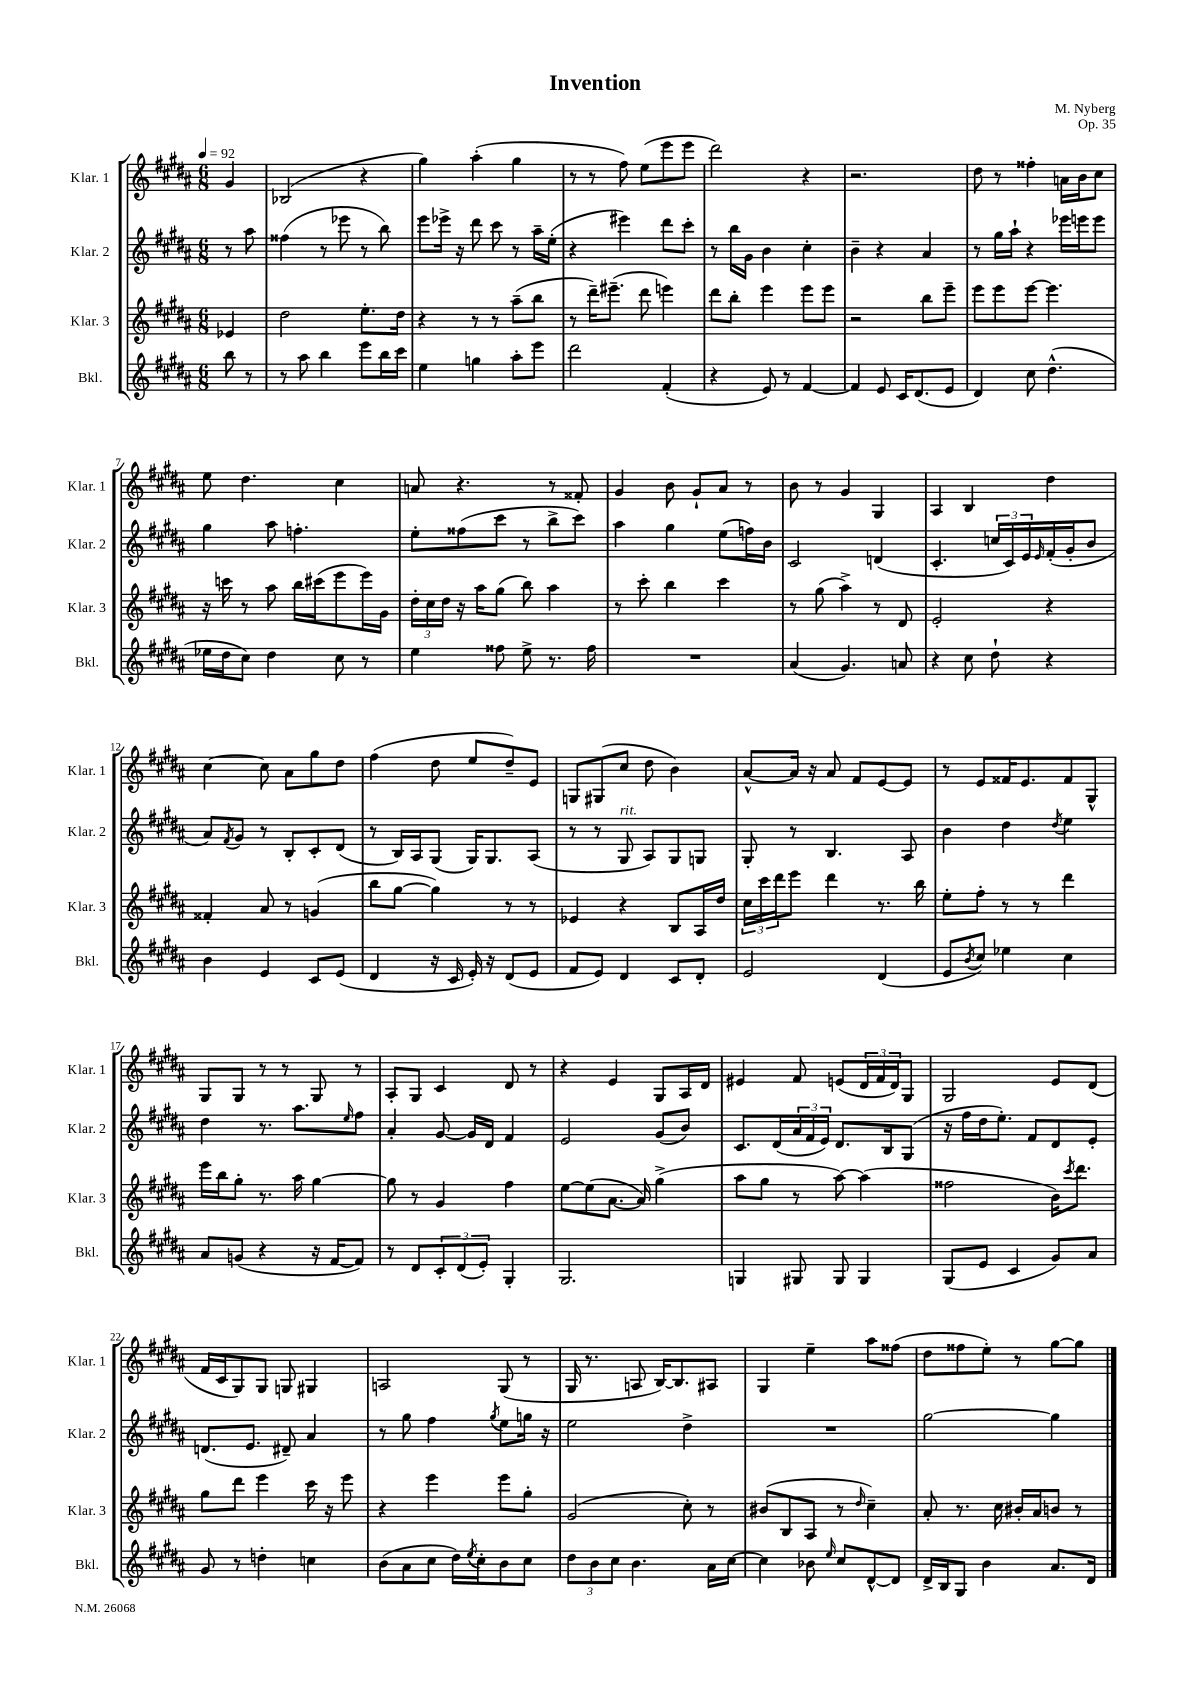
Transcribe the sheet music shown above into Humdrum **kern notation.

**kern	**kern	**kern	**kern
*part4	*part3	*part2	*part1
*staff4	*staff3	*staff2	*staff1
*I"Bkl.	*I"Klar. 3	*I"Klar. 2	*I"Klar. 1
*I'Bkl.	*I'Klar. 3	*I'Klar. 2	*I'Klar. 1
*clefG2	*clefG2	*clefG2	*clefG2
*k[f#c#g#d#a#]	*k[f#c#g#d#a#]	*k[f#c#g#d#a#]	*k[f#c#g#d#a#]
*M6/8	*M6/8	*M6/8	*M6/8
*MM92	*MM92	*MM92	*MM92
=	=	=	=
8bb\	4e-X/	8r	4g#/
8r	.	8aa#\	.
=1	=1	=1	=1
8r	2dd#\	(4ff##X\	(2B-X/
8aa#\	.	.	.
4bb\	.	8r	.
.	.	8eee-X\	.
8eee\L	8.ee'\L	8r	4r
16bb\L	.	8bb\)	.
16ccc#\JJ	16dd#\Jk	.	.
=2	=2	=2	=2
4ee\	4r	8eee\L	4gg#\)
.	.	16eee-X^\Jk	.
.	.	16r	.
4ggn\	8r	8ddd#\	(4aa#'\
.	8r	8ccc#\	.
8aa#'\L	(8aa#~\L	8r	4gg#\
8eee\J	8bb\J	16aa#~\LL	.
.	.	(16ee'\JJ	.
=3	=3	=3	=3
2ddd#\	8r	4r	8r
.	16ddd#~\KL)	.	8r
.	(8.eee#X~\J	.	.
.	.	4eee#X\)	8ff#\)
.	8ddd#\	.	(8ee\L
(4f#'/	4eeen\)	8ddd#\L	8eee\
.	.	8ccc#'\J	8eee\J
=4	=4	=4	=4
4r	8ddd#\L	8r	2ddd#\)
.	8bb'\J	16bb\LL	.
.	.	16g#\JJ	.
8e/)	4eee\	4b\	.
8r	.	.	.
[4f#/	8eee\L	4cc#'\	4r
.	8eee\J	.	.
=5	=5	=5	=5
4f#/]	2r	4b~\	2.r
8e/	.	4r	.
16c#/KL	.	.	.
(8.d#/	.	.	.
.	8bb\L	4a#/	.
8e/J	8eee~\J	.	.
=6	=6	=6	=6
4d#/)	8eee\L	8r	8dd#\
.	8eee\	16gg#\LL	8r
.	.	16aa#`\JJ	.
8cc#\	[8eee\J	4r	4ff##X'\
(4.dd#^^\	4.eee\]	.	.
.	.	16eee-X\LL	16an\LL
.	.	16eeen\J	16b\J
.	.	8eee\J	8cc#\J
!!LO:LB:g=z
=7	=7	=7	=7
16ee-X\LL	16r	4gg#\	8ee\
16dd#\J	16cccn\	.	.
8cc#\J)	8r	.	4.dd#\
4dd#\	8aa#\	8aa#\	.
.	16bb\LL	4.ffn'\	.
.	(16ccc#X\J	.	.
8cc#\	8eee\	.	4cc#\
8r	16eee\L)	.	.
.	16g#\JJ	.	.
=8	=8	=8	=8
4ee\	24dd#'\LL	8ee'\L	8an/
.	24cc#\	.	.
.	24dd#\JJ	.	.
.	16r	(8ff##X\	4.r
.	16aa#\KL	.	.
8ff##X\	(8gg#\J	8ccc#\J	.
8ee^\	8bb\)	8r	.
8.r	4aa#\	8bb^\L	8r
.	.	8ccc#\J)	8f##X'/
16ff##\	.	.	.
=9	=9	=9	=9
2.r	8r	4aa#\	4g#/
.	8ccc#'\	.	.
.	4bb\	4gg#\	8b\
.	.	.	8g#`/L
.	4ccc#\	(8ee\L	8a#/J
.	.	16ffn\L)	8r
.	.	16b\JJ	.
=10	=10	=10	=10
(4a#/	8r	2c#/	8b\
.	(8gg#\	.	8r
4.g#/)	4aa#^\)	.	4g#/
.	8r	(4dn/	4G#/
8an/	8d#/	.	.
=11	=11	=11	=11
4r	2e'/	4.c#'/	4A#/
8cc#\	.	.	4B/
8dd#`\	.	24ccn/LL	.
.	.	24c#/)	.
.	.	24e/	.
.	.	16qqe/	.
4r	4r	(16f#'/	4dd#\
.	.	16g#'/J	.
.	.	8b/J	.
!!LO:LB:g=z
=12	=12	=12	=12
4b\	4f##X'/	8a#/L)	[4cc#\
.	.	8qf#/	.
.	.	8g#/J	.
4e/	8a#/	8r	8cc#\]
.	8r	8B'/L	8a#\L
8c#/L	(4gn/	8c#'/	8gg#\
(8e/J	.	(8d#/J	8dd#\J
=13	=13	=13	=13
4d#/	8bb\L	8r	(4ff#\
.	[8gg#\J	16B/LL)	.
.	.	16A#/J	.
16r	4gg#\])	(8G#/J	8dd#\
16c#/	.	.	.
16e'/)	.	16G#/KL)	8ee/L
16r	.	8.G#/	.
(8d#/L	8r	.	8dd#~/)
8e/J	8r	(8A#/J	8e/J
=14	=14	=14	=14
8f#/L	4e-X/	8r	8Gn/L
8e/J)	.	8r	(8G#X/
!	!	!LO:TX:a:i:t=rit.	!
4d#/	4r	8G#/	8cc#/J
.	.	8A#/L)	8dd#\
8c#/L	8B/L	8G#/	4b\)
8d#'/J	16A#/L	8Gn/J	.
.	16dd#/JJ	.	.
=15	=15	=15	=15
2e/	24cc#\LL	8G#'/	[8a#^^/L
.	24ccc#\	.	.
.	24ddd#\J	.	.
.	8eee\J	8r	16a#/Jk]
.	.	.	16r
.	4ddd#\	4.B/	8a#/
.	.	.	8f#/L
(4d#/	8.r	.	[8e/
.	.	8A#/	8e/J]
.	16bb\	.	.
=16	=16	=16	=16
8e/L	8ee'\L	4b\	8r
8qb/	.	.	.
8cc#/J)	8ff#'\J	.	8e/L
4ee-X\	8r	4dd#\	16f##X/K
.	.	.	8.e/
.	8r	.	.
.	.	8qdd#/	.
4cc#\	4ddd#\	4ee\	8f##/
.	.	.	8G#^^/J
!!LO:LB:g=z
=17	=17	=17	=17
8a#/L	16eee\LL	4dd#\	8G#/L
.	16bb\J	.	.
(8gn/J	8gg#'\J	.	8G#/J
4r	8.r	8.r	8r
.	.	.	8r
.	16aa#\	8.aa#\L	.
16r	[4gg#\	.	8G#/
[16f#/KL	.	.	.
.	.	16qqee/	.
8f#/J])	.	8ff#\J	8r
=18	=18	=18	=18
8r	8gg#\]	4a#'/	8A#'/L
8d#/L	8r	.	8G#/J
12c#'/	4g#/	[8g#/	4c#/
(12d#/	.	.	.
.	.	16g#/LL]	.
12e'/J)	.	.	.
.	.	16d#/JJ	.
4G#'/	4ff#\	4f#/	8d#/
.	.	.	8r
=19	=19	=19	=19
2.G#/	[8ee\L	2e/	4r
.	(8ee\]	.	.
.	[8.a#\J	.	4e/
.	16a#/])	.	.
.	(4gg#^\	(8g#/L	8G#/L
.	.	8b/J)	16A#/L
.	.	.	16d#/JJ
=20	=20	=20	=20
4Gn/	8aa#\L	8.c#/L	4e#X/
.	8gg#\J	.	.
.	.	(16d#/L	.
8G#X/	8r	24a#/	8f#/
.	.	24f#/	.
.	.	24e/JJ)	.
8G#/	[8aa#\)	8.d#/L	(8en/L
4G#/	(4aa#\]	.	24d#/L
.	.	.	24f#/
.	.	16B/k	.
.	.	.	24d#/J)
.	.	(8G#/J	8G#/J
=21	=21	=21	=21
(8G#/L	2ff##X\	16r	2G#/
.	.	16ff#\LL	.
8e/J	.	16dd#\J	.
.	.	8.ee'\J)	.
4c#/	.	.	.
.	.	8f#/L	.
8g#/L)	16b\KL)	8d#/	8e/L
.	8qccc#/	.	.
.	8.ddd#\J	.	.
8a#/J	.	8e'/J	(8d#/J
!!LO:LB:g=z
=22	=22	=22	=22
8g#/	8gg#\L	(8.dn/L	16f#/LL
.	.	.	16c#/J
8r	8ddd#\J	.	8G#/)
.	.	8.e/J	.
4ddn'\	4eee\	.	8G#/J
.	.	8d#X~/)	8Gn/
4ccn\	16ccc#\	4a#/	4G#X/
.	16r	.	.
.	8eee\	.	.
=23	=23	=23	=23
(8b\L	4r	8r	2An/
8a#\	.	8gg#\	.
8cc#\J	4eee\	4ff#\	.
16dd#\LL)	.	.	.
8qee/	.	.	.
16cc#'\J	.	.	.
.	.	8qgg#/	.
8b\	8eee\L	8ee\L	(8G#/
8cc#\J	8gg#'\J	16ggn\Jk	8r
.	.	16r	.
=24	=24	=24	=24
12dd#\L	(2g#/	2ee\	16G#/
.	.	.	8.r
12b\	.	.	.
12cc#\J	.	.	.
4.b\	.	.	8An/
.	.	.	[16B/KL)
.	.	.	8.B/]
.	8cc#'\)	4dd#^\	.
16a#\LL	8r	.	8A#X/J
[16cc#\JJ	.	.	.
=25	=25	=25	=25
4cc#\]	(8b#X/L	2.r	4G#/
.	8B/	.	.
8b-X\	8A#/J	.	4ee~\
16qqee/	.	.	.
8cc#/L	8r	.	.
.	16qqdd#/	.	.
[8d#^^/	4cc#~\)	.	8aa#\L
8d#/J]	.	.	(8ff##X\J
=26	=26	=26	=26
16d#^/LL	8a#'/	[2gg#\	8dd#\L
16B/J	.	.	.
8G#/J	8.r	.	8ff##X\
4b\	.	.	8ee'\J)
.	16cc#\	.	.
.	16b#X'/LL	.	8r
.	16a#/J	.	.
8.a#/L	8bn/J	4gg#\]	[8gg#\L
.	8r	.	8gg#\J]
16d#/Jk	.	.	.
==	==	==	==
*-	*-	*-	*-
